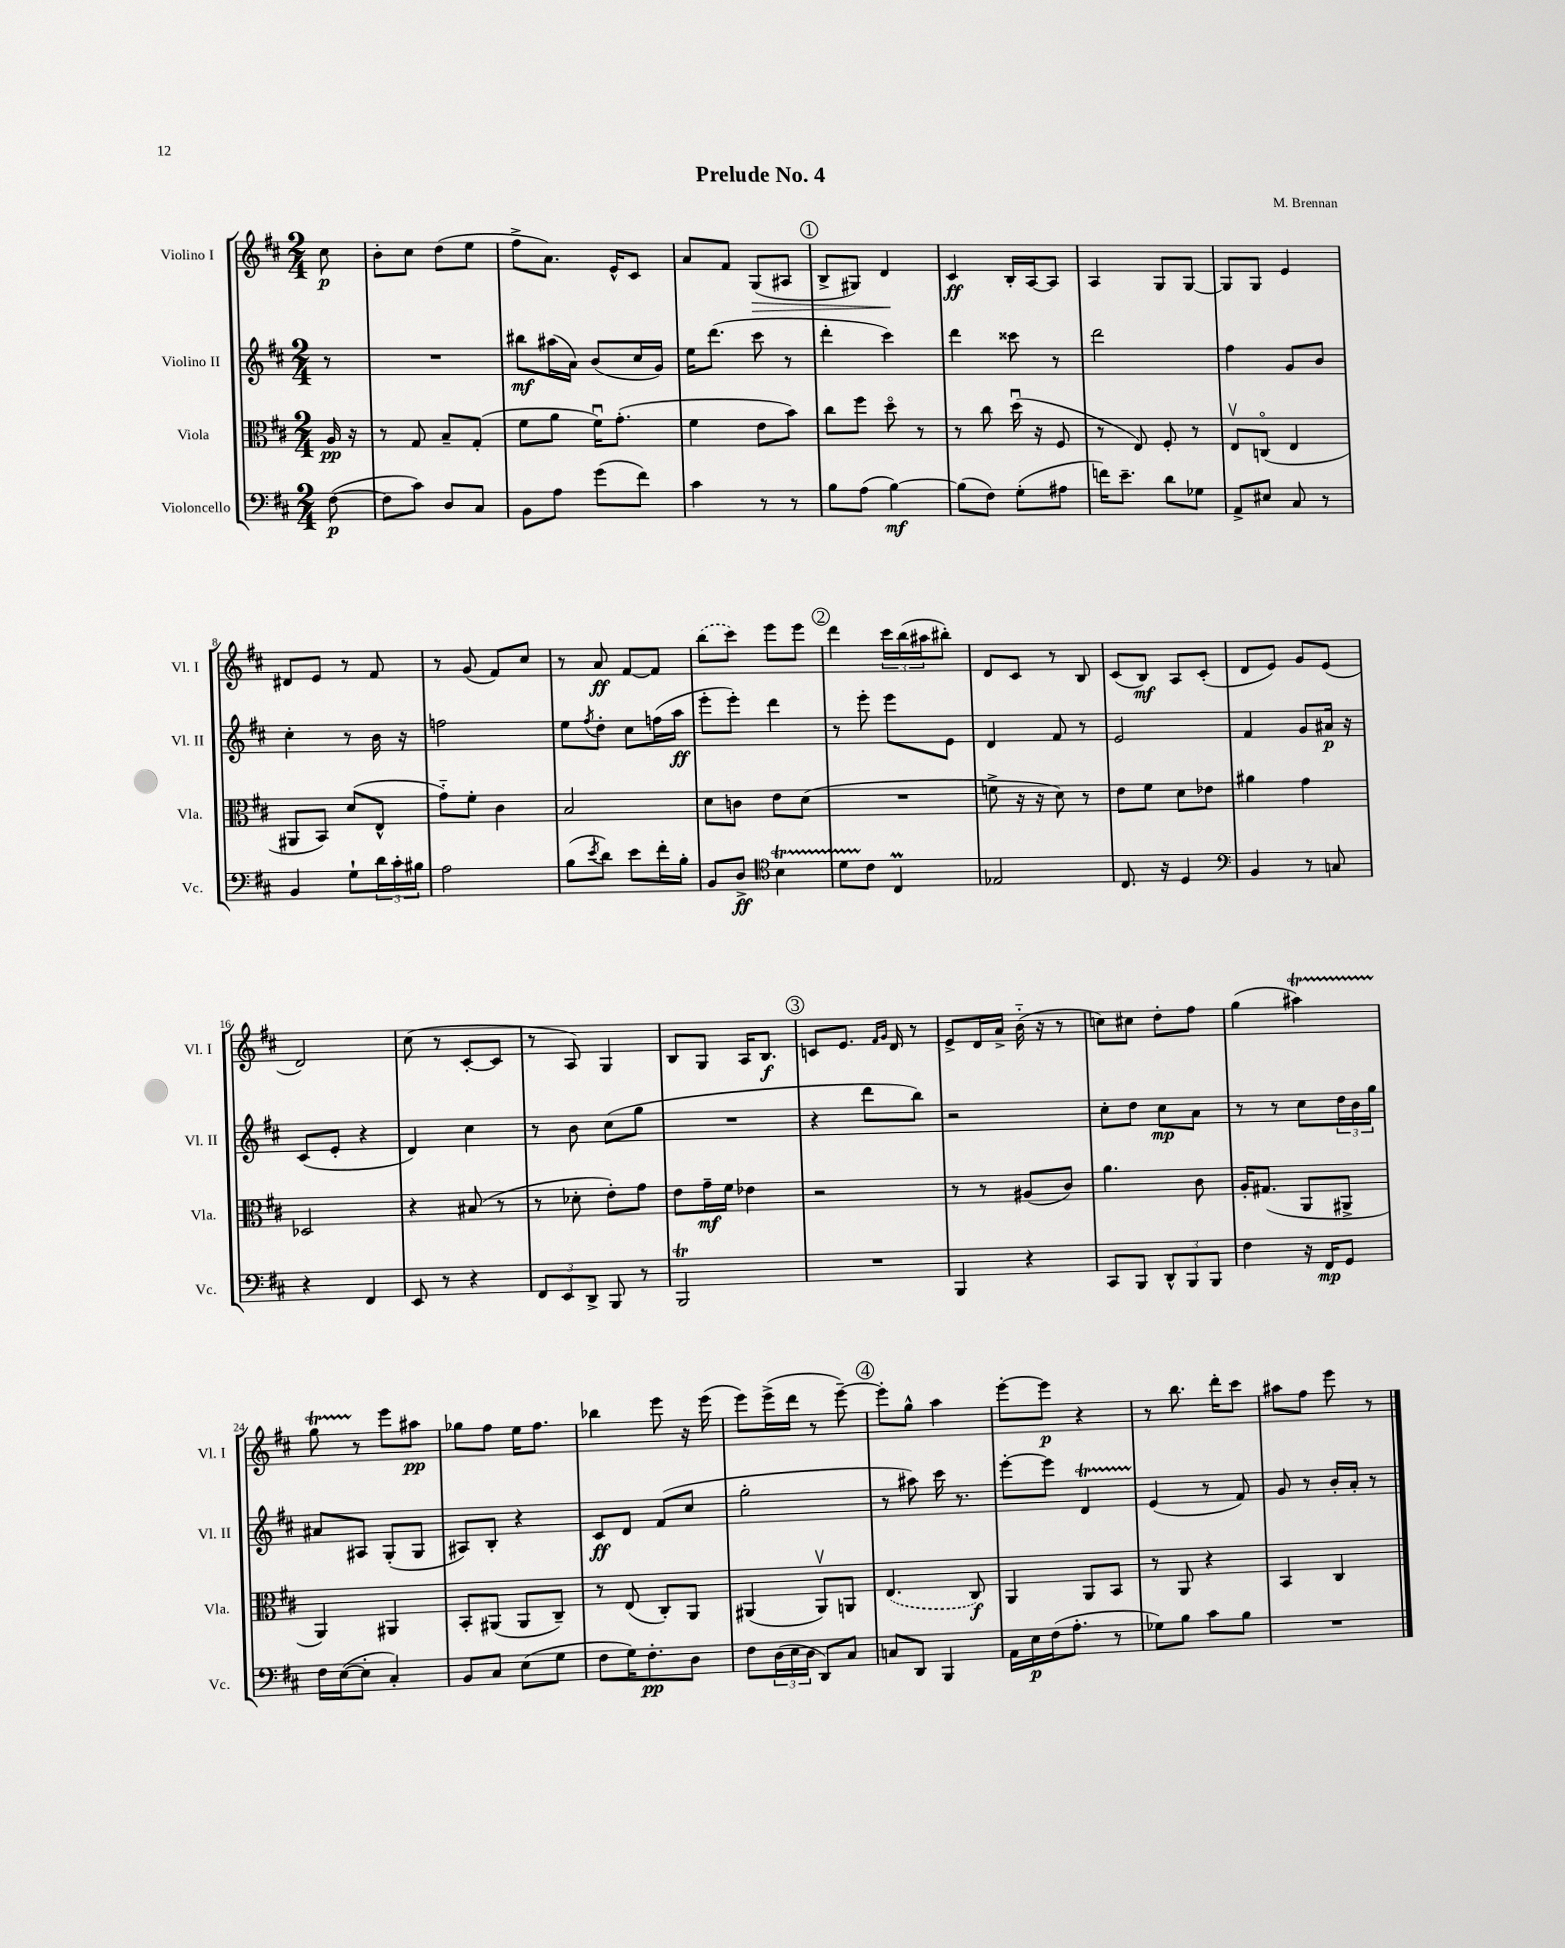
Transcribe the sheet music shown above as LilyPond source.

\header { title = "Prelude No. 4" composer = "M. Brennan" }
<<
\new StaffGroup <<
\new Staff = "s0" \with { instrumentName = "Violino I" shortInstrumentName = "Vl. I" } {
    \clef treble \key d \major \numericTimeSignature \time 2/4 \partial 8
    cis''8\p |
    b'8-. cis''8 d''8( e''8 |
    fis''8-> a'8.) e'16-^ cis'8 |
    a'8 fis'8 g8\>( ais8 |
    \mark \markup { \circle "1" } b8-> gis8) d'4\! |
    cis'4\ff b16-. a16~ a8 |
    a4 g8 g8~ |
    g8 g8 e'4 |
    dis'8 e'8 r8 fis'8 |
    r8 g'8( fis'8) cis''8 |
    r8 a'8\ff fis'8~ fis'8 |
    \once \slurDashed b''8( cis'''8) e'''8 e'''8 |
    \mark \markup { \circle "2" } d'''4 \tuplet 3/2 { cis'''16 b''16( ais''16 } bis''8-.) |
    d'8 cis'8 r8 b8 |
    cis'8( b8\mf) a8 cis'8-.( |
    d'8 e'8) g'8 e'8( |
    d'2) |
    cis''8( r8 cis'8~-. cis'8 |
    r8 a8) g4 |
    b8 g8 a16 b8.\f |
    \mark \markup { \circle "3" } c'8 e'8. \grace { fis'16 g'16 } d'16 r8 |
    e'8-> d'16 a'16-> b'16-_( r16 r8 |
    c''8) cis''8 d''8-. fis''8 |
    g''4( ais''4\startTrillSpan) |
    g''8 r8\stopTrillSpan e'''8 ais''8\pp |
    ges''8 fis''8 e''16 fis''8. |
    bes''4 e'''8 r16 e'''16( |
    e'''8) e'''16->( d'''16 r8 e'''8~--) |
    \mark \markup { \circle "4" } e'''8-. g''8-^ a''4 |
    e'''8~-. e'''8\p r4 |
    r8 b''8. d'''16-. cis'''8 |
    ais''8 fis''8 e'''8 r8 \bar "|." |
}
\new Staff = "s1" \with { instrumentName = "Violino II" shortInstrumentName = "Vl. II" } {
    \clef treble \key d \major \numericTimeSignature \time 2/4 \partial 8
    r8 |
    R2 |
    bis''8\mf ais''16( a'16) b'8( cis''16 g'16) |
    e''16 d'''8.( cis'''8 r8 |
    \mark \markup { \circle "1" } d'''4-. cis'''4) |
    d'''4 cisis'''8 r8 |
    d'''2 |
    fis''4 g'8 b'8 |
    cis''4-. r8 b'16 r16 |
    f''2 |
    e''8 \acciaccatura { fis''8 } d''8-. cis''8 f''16( a''16\ff |
    e'''8-. e'''8-.) d'''4 |
    \mark \markup { \circle "2" } r8 e'''8-. e'''8 e'8 |
    d'4 fis'8 r8 |
    e'2 |
    fis'4 g'8 ais'16\p r16 |
    cis'8( e'8-. r4 |
    d'4) cis''4 |
    r8 b'8 cis''8( g''8 |
    R2 |
    \mark \markup { \circle "3" } r4 d'''8 b''8) |
    r2 |
    cis''8-. d''8 cis''8\mp a'8 |
    r8 r8 cis''8 \tuplet 3/2 { d''16 b'16 g''16 } |
    ais'8 ais8 g8-.( g8 |
    ais8) b8-. r4 |
    cis'8\ff d'8 fis'8( cis''8 |
    g''2-. |
    \mark \markup { \circle "4" } r8 ais''8) cis'''16 r8. |
    e'''8~-. e'''8 d'4\startTrillSpan |
    e'4\stopTrillSpan( r8 fis'8) |
    g'8 r8 b'16-. a'16-. r8 \bar "|." |
}
\new Staff = "s2" \with { instrumentName = "Viola" shortInstrumentName = "Vla." } {
    \clef alto \key d \major \numericTimeSignature \time 2/4 \partial 8
    a16\pp r16 |
    r8 g8 b8-- g8-.( |
    fis'8 a'8 fis'16\downbow) g'8.-.( |
    fis'4 e'8 b'8) |
    \mark \markup { \circle "1" } cis''8 fis''8 d''8\flageolet r8 |
    r8 cis''8 d''16\downbow( r16 fis8 |
    r8 e8) fis8-. r8 |
    e8\upbow c8\flageolet( e4 |
    ais,8 b,8) d'8( e8-^ |
    g'8-_) fis'8-. cis'4 |
    b2 |
    d'8 c'8 e'8 d'8( |
    \mark \markup { \circle "2" } R2 |
    f'8-> r16 r16 d'8) r8 |
    e'8 fis'8 d'8 ees'8 |
    ais'4 g'4 |
    des2 |
    r4 bis8( r8 |
    r8 des'8-. e'8-.) g'8 |
    e'8 g'16--\mf fis'16 ees'4 |
    \mark \markup { \circle "3" } r2 |
    r8 r8 ais8( cis'8) |
    a'4. cis'8 |
    a16-. gis8.( a,8 ais,8-> |
    a,4) ais,4 |
    b,8-. ais,8( ais,8 cis8--) |
    r8 e8( cis8-.) a,8 |
    ais,4( ais,8\upbow) a,8 |
    \mark \markup { \circle "4" } \once \slurDashed e4.( cis8\f) |
    a,4 a,8 b,8 |
    r8 a,8 r4 |
    b,4 cis4 \bar "|." |
}
\new Staff = "s3" \with { instrumentName = "Violoncello" shortInstrumentName = "Vc." } {
    \clef bass \key d \major \numericTimeSignature \time 2/4 \partial 8
    fis8~\p( |
    fis8 cis'8) d8 cis8 |
    b,8 a8 g'8( fis'8) |
    cis'4 r8 r8 |
    \mark \markup { \circle "1" } b8 a8( b4~\mf) |
    b8( fis8) g8-.( ais8 |
    f'16) e'8.-- d'8 ges8 |
    a,8-> eis8 cis8 r8 |
    b,4 g8-! \tuplet 3/2 { d'16 cis'16-. bis16 } |
    a2 |
    b8( \acciaccatura { e'8 } d'8) e'8 fis'16-. b16-. |
    b,8 d8->\ff \clef tenor b4\startTrillSpan |
    \mark \markup { \circle "2" } d'8 cis'8\stopTrillSpan cis4\prall |
    ees2 |
    cis8. r16 d4 |
    \clef bass b,4 r8 c8 |
    r4 fis,4 |
    e,8 r8 r4 |
    \tuplet 3/2 { fis,8 e,8 d,8-> } b,,8 r8 |
    b,,2\trill |
    \mark \markup { \circle "3" } R2 |
    b,,4 r4 |
    cis,8 b,,8 \tuplet 3/2 { d,8-^ b,,8 b,,8 } |
    fis4 r16 fis,16\mp g,8 |
    fis16 e16~( e8-. cis4-.) |
    b,8 cis8 e8( g8 |
    fis8 g16) fis8.-.\pp d8 |
    fis8 \tuplet 3/2 { d16( e16 d16 } d,8) cis8 |
    \mark \markup { \circle "4" } c8 d,8 b,,4 |
    a,16 e16\p fis16( a8.-. r8 |
    ges8) b8 cis'8 b8 |
    R2 \bar "|." |
}
>>
>>
